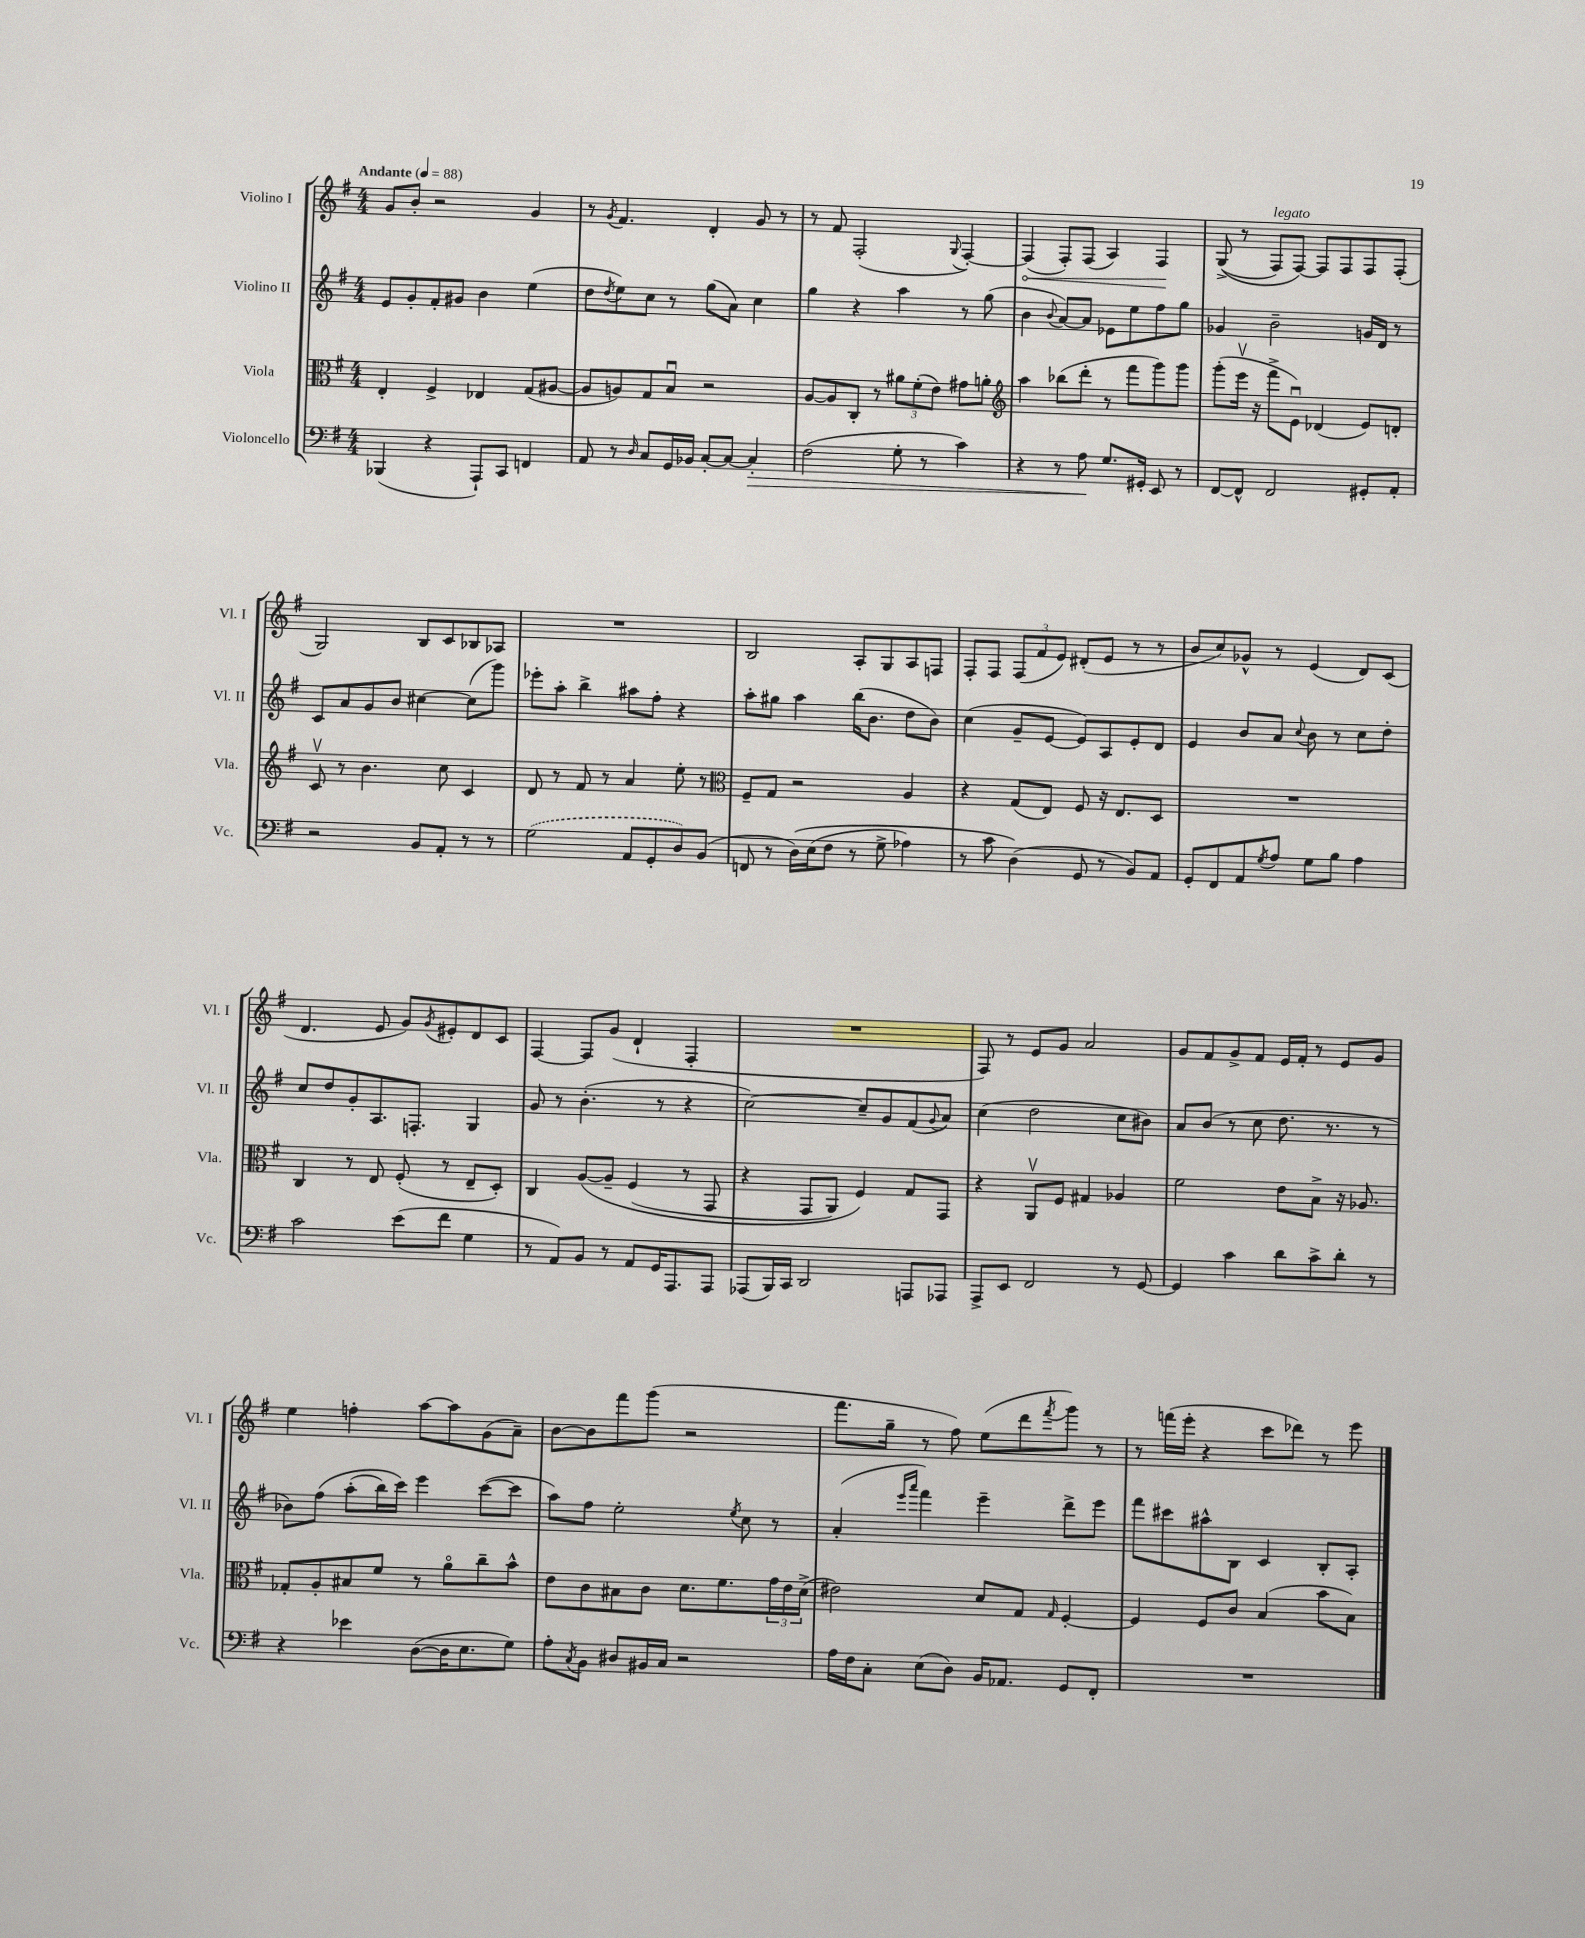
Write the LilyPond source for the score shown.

<<
\new StaffGroup <<
\new Staff = "s0" \with { instrumentName = "Violino I" shortInstrumentName = "Vl. I" } {
    \clef treble \key g \major \numericTimeSignature \time 4/4 \tempo "Andante" 4 = 88
    g'8 b'8-. r2 g'4 |
    r8 \acciaccatura { g'8 } fis'4. d'4-. g'8 r8 |
    r8 fis'8 fis2-.( \appoggiatura { g8 } fis4~-.) |
    \once \override Hairpin.circled-tip = ##t fis4\<( fis8-.) fis8( a4) fis4\! |
    g8->(\( r8 fis8^\markup { \italic "legato" }) fis8~\) fis8 fis8 fis8 fis8-.( |
    g2) b8 c'8 bes8 aes8 |
    R1 |
    b2 a8-. g8 a8 f8 |
    fis8-. fis8 \tuplet 3/2 { fis8( fis'8 e'8) } dis'8-.( e'8 r8 r8 |
    b'8 c''8) ges'8-^ r8 e'4( d'8) c'8( |
    d'4. e'8 g'8) \acciaccatura { g'8 } eis'8-. d'8 c'8 |
    fis4~ fis8 g'8( d'4-! fis4-. |
    R1 |
    fis8) r8 e'8 g'8 a'2 |
    g'8 fis'8 g'8-> fis'8 e'16 fis'16-. r8 e'8 g'8 |
    e''4 f''4-. a''8~ a''8 g'8( a'8--) |
    b'8~ b'8 fis'''8 g'''8( r2 |
    fis'''8. g''16-- r8 fis''8) e''8( d'''8 \acciaccatura { fis'''8 } g'''8) r8 |
    r8 f'''16( e'''16-. r4 c'''8 des'''8) r8 e'''8 \bar "|." |
}
\new Staff = "s1" \with { instrumentName = "Violino II" shortInstrumentName = "Vl. II" } {
    \clef treble \key g \major \numericTimeSignature \time 4/4
    e'8 g'8-. fis'8-. gis'8 b'4 e''4( |
    d''8 \acciaccatura { d''8 } e''8) c''8 r8 g''8( a'8) c''4 |
    g''4 r4 a''4 r8 g''8( |
    b'4 \appoggiatura { b'8 } a'8~) a'8 ees'8 e''8 fis''8 g''8 |
    ges'4 b'2-- g'16 d'16 r8 |
    c'8 a'8 g'8 b'8 cis''4~ cis''8( g'''8) |
    ees'''8-. a''8-. b''4-> ais''8 fis''8-. r4 |
    a''8-. gis''8 a''4 b''16( b'8. d''8 b'8) |
    c''4( g'8-- e'8~ e'8) a8 e'8-. d'8 |
    e'4 b'8 a'8 \appoggiatura { c''8 } b'8 r8 c''8 d''8-. |
    c''8 d''8 g'8-. a8. f8.-. g4 |
    g'8 r8 b'4.-.( r8 r4 |
    c''2~) c''8-- g'8 fis'8( \appoggiatura { g'8 } a'8) |
    c''4( d''2 c''8 bis'8) |
    a'8 b'8( r8 c''8 d''8. r8. r8 |
    bes'8) fis''8\( a''8-.( b''16) c'''16\) e'''4 c'''8~( c'''8 |
    a''8) fis''8 e''2-. \acciaccatura { e''8 } c''8 r8 |
    a'4-.( \grace { e'''16 a'''16 } fis'''4) e'''4-- d'''8-> e'''8 |
    fis'''8 cis'''8 ais''8-^ b8 c'4 b8-. a8-. \bar "|." |
}
\new Staff = "s2" \with { instrumentName = "Viola" shortInstrumentName = "Vla." } {
    \clef alto \key g \major \numericTimeSignature \time 4/4
    e4-. fis4-> ees4 g8( ais8~ |
    ais8 a8) g8 b8\downbow r2 |
    a8~ a8 c8-. r8 \tuplet 3/2 { ais'8 fis'8-.( e'8) } gis'8 a'8-. |
    \clef treble a''4 bes''8( d'''8-. r8 fis'''8 g'''8) g'''8 |
    g'''8-.( e'''16\upbow r16 fis'''8-> e'8\downbow) des'4( e'8) d'8-. |
    c'8\upbow r8 b'4. c''8 c'4 |
    d'8 r8 fis'8 r8 a'4 e''8-. r8 |
    \clef alto fis8-- g8 r2 a4 |
    r4 g8( e8) fis8 r16 e8. d8 |
    R1 |
    c4 r8 e8 fis8-.( r8 e8-- d8-.) |
    c4 a8~\( a8-- fis4( r8 g,8 |
    r4 g,8 a,8) fis4\) g8 g,8 |
    r4 a,8\upbow fis8 gis4 aes4 |
    fis'2 e'8 b8-> r16 aes8. |
    ges8-. a8-. bis8 fis'8 r8 a'8\flageolet c''8-- b'8-^ |
    e'8 c'8 bis8 c'8 d'8. fis'8. \tuplet 3/2 { g'16 e'16 d'16->( } |
    eis'2) d'8 g8 \grace { g16 } fis4~-. |
    fis4 fis8 c'8 b4( b'8 b8) \bar "|." |
}
\new Staff = "s3" \with { instrumentName = "Violoncello" shortInstrumentName = "Vc." } {
    \clef bass \key g \major \numericTimeSignature \time 4/4
    bes,,4( r4 a,,8-!) c,8 f,4 |
    a,8 r8 \grace { d16 } c8 g,16 bes,16 c8~-. c8~ c4-.\> |
    fis2( g8-. r8 c'4) |
    r4 r8 a8\! g8. gis,16-. e,8 r8 |
    fis,8~ fis,8-^ fis,2 gis,8-. a,8-. |
    r2 b,8 a,8-. r8 r8 |
    \once \slurDashed g2( a,8 g,8-. d8) b,8( |
    f,8 r8 d16)\( e16( fis8 r8 g8-> aes4) |
    r8 c'8 d4(\) g,8 r8 b,8) a,8 |
    g,8-. fis,8 a,8 \acciaccatura { g8 } a8 g8 b8 a4 |
    c'2 e'8( fis'8 g4 |
    r8 a,8) b,8 r8 a,8 g,16 a,,8. a,,8 |
    aes,,8( b,,16) c,16 d,2 a,,8 aes,,8 |
    a,,8-> e,8 fis,2 r8 g,8~ |
    g,4 c'4 d'8 c'8-> d'8-. r8 |
    r4 ees'4 d8~( d16 e8. g8) |
    a8-. \acciaccatura { c8 } b,8 dis8 bis,16 c16 r2 |
    a16 fis16 c8-. e8( d8) b,16 aes,8. g,8 fis,8-. |
    R1 \bar "|." |
}
>>
>>
\layout { \context { \Score \remove "Bar_number_engraver" } }
